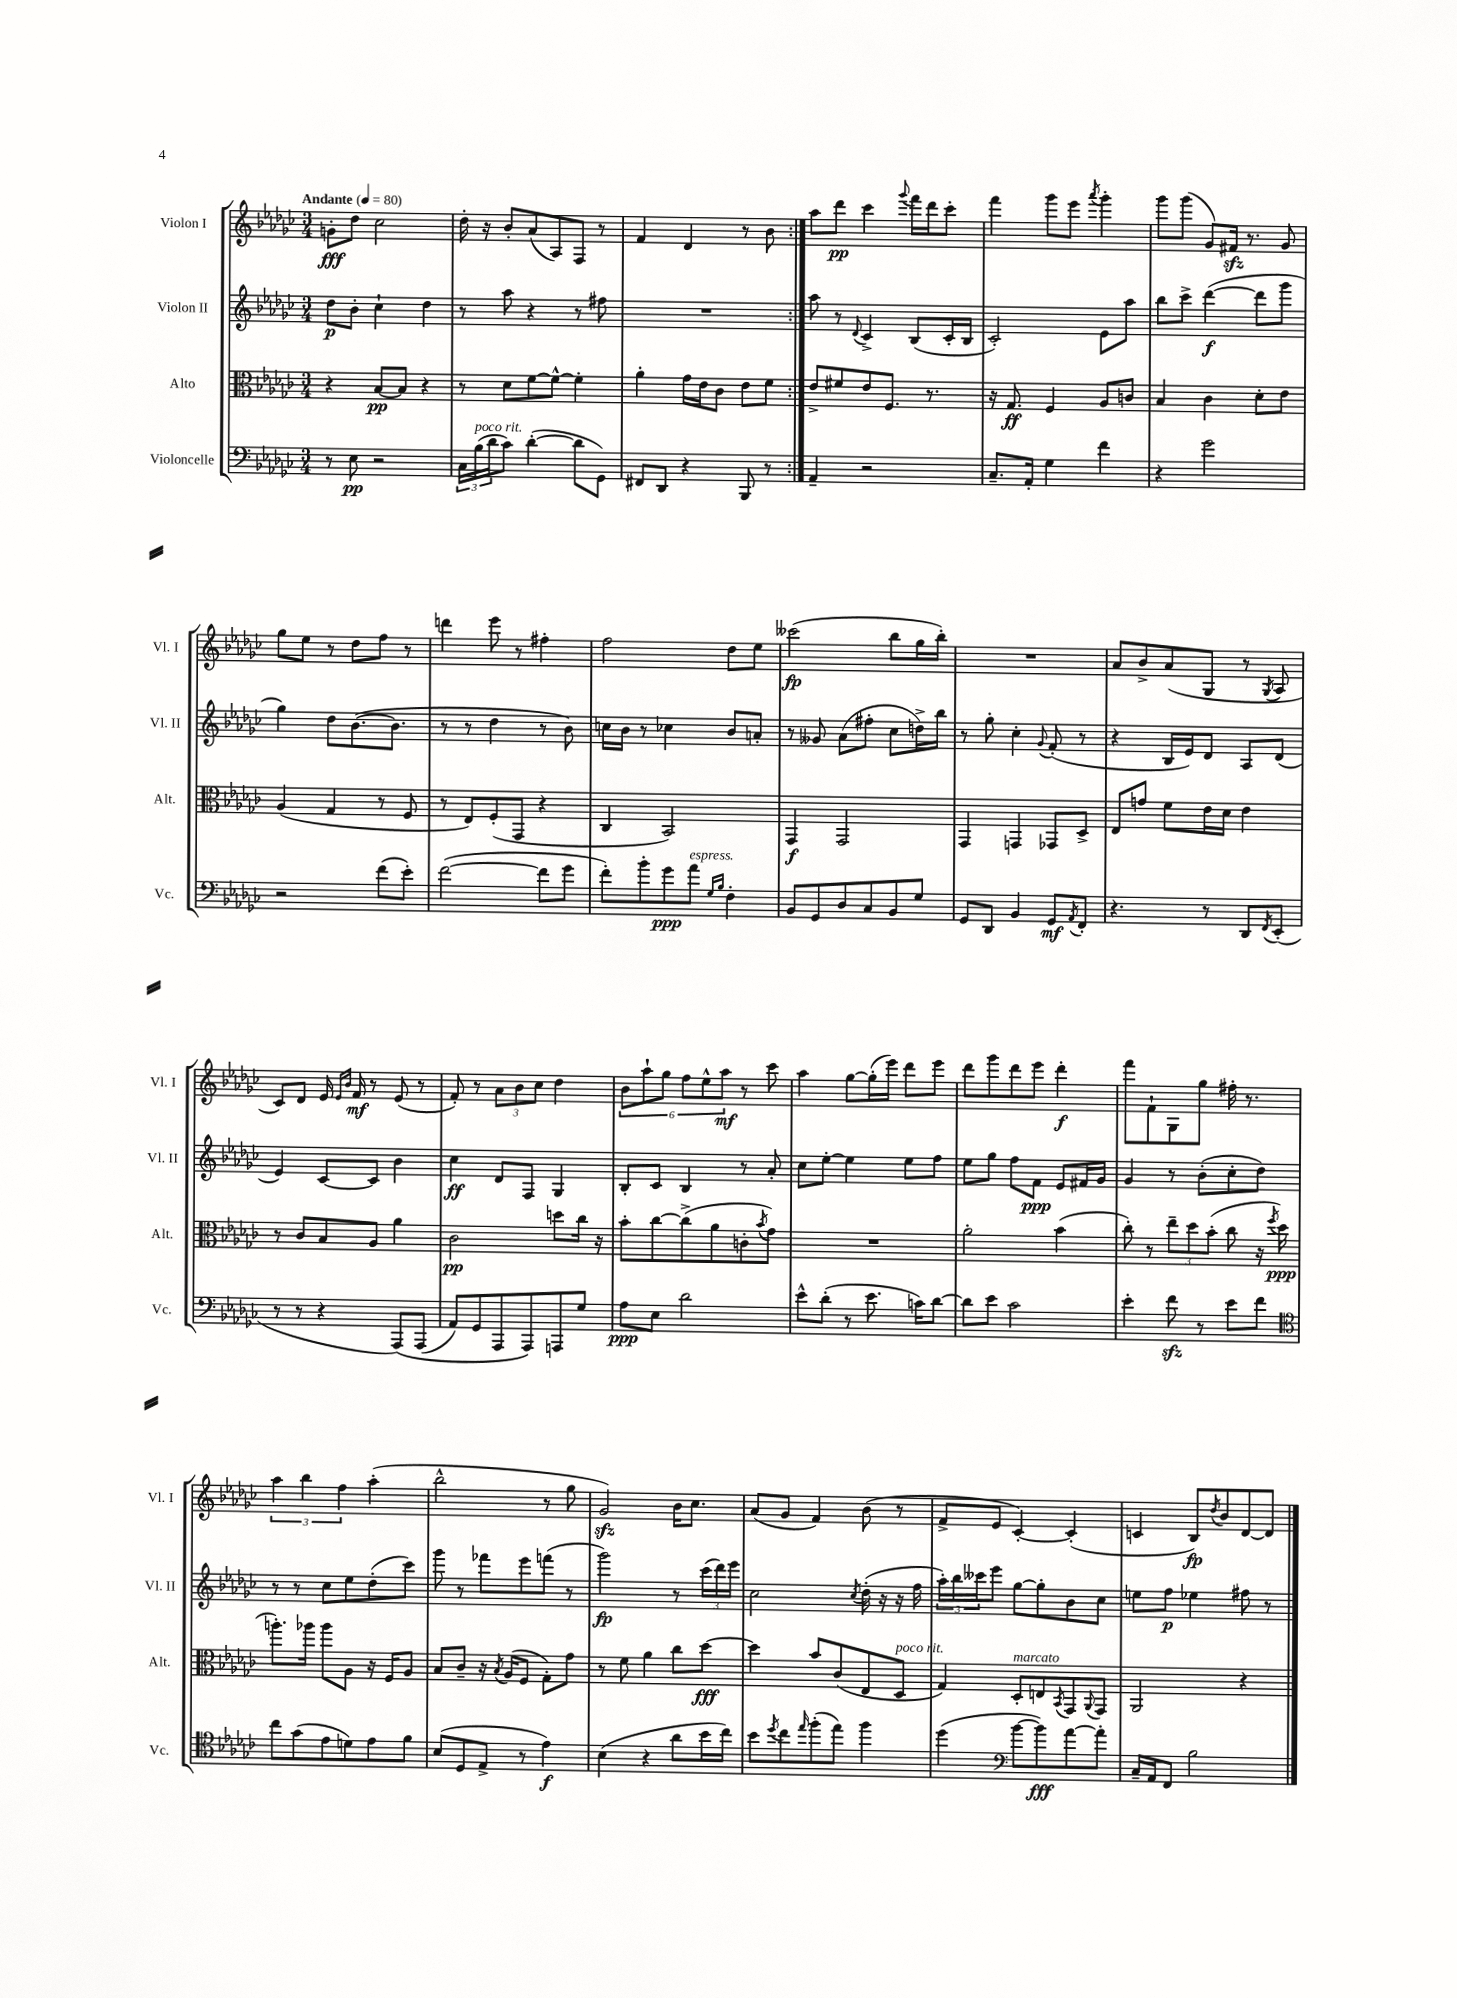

**kern	**dynam	**kern	**dynam	**kern	**dynam	**kern	**dynam
*part4	*part4	*part3	*part3	*part2	*part2	*part1	*part1
*staff4	*staff4	*staff3	*staff3	*staff2	*staff2	*staff1	*staff1
*I"Violoncelle	*	*I"Alto	*	*I"Violon II	*	*I"Violon I	*
*I'Vc.	*	*I'Alt.	*	*I'Vl. II	*	*I'Vl. I	*
*clefF4	*	*clefC3	*	*clefG2	*	*clefG2	*
*k[b-e-a-d-g-c-]	*	*k[b-e-a-d-g-c-]	*	*k[b-e-a-d-g-c-]	*	*k[b-e-a-d-g-c-]	*
*M3/4	*	*M3/4	*	*M3/4	*	*M3/4	*
*MM80	*	*MM80	*	*MM80	*	*MM80	*
=1	=1	=1	=1	=1	=1	=1	=1
!	!	!	!	!	!	!LO:TX:a:B:t=Andante	!
8r	.	4r	.	8dd-\L	p	8gn'\L	fff
8E-\	pp	.	.	8b-'\J	.	8dd-\J	.
2r	.	[8B-/L	pp	4cc-`\	.	2cc-\	.
.	.	8B-/J]	.	.	.	.	.
.	.	4r	.	4dd-\	.	.	.
=2	=2	=2	=2	=2	=2	=2	=2
24C-\LL	.	8r	.	8r	.	16dd-'\	.
!LO:TX:a:i:t=poco rit.	!	!	!	!	!	!	!
(24B-\	.	.	.	.	.	.	.
.	.	.	.	.	.	16r	.
24d-\J	.	.	.	.	.	.	.
8c-\J)	.	8d-\L	.	8aa-\	.	8b-'/L	.
([4d-'\	.	[8f\	.	4r	.	(8a-/	.
.	.	8f^^\J_	.	.	.	8A-/)	.
8d-\L]	.	4f'\]	.	8r	.	8F/J	.
8GG-\J)	.	.	.	8ff#X\	.	8r	.
=3	=3	=3	=3	=3	=3	=3	=3
8FF#X/L	.	4a-'\	.	2.r	.	4f/	.
8DD-/J	.	.	.	.	.	.	.
4r	.	16g-\LL	.	.	.	4d-/	.
.	.	16e-\J	.	.	.	.	.
.	.	8c-\J	.	.	.	.	.
8BBB-/	.	8e-\L	.	.	.	8r	.
8r	.	8f\J	.	.	.	8b-\	.
=4:|!	=4:|!	=4:|!	=4:|!	=4:|!	=4:|!	=4:|!	=4:|!
4AA-~/	.	8e-^/L	.	8aa-\	.	8aa-\L	.
.	.	8f#X/	.	8r	.	8ddd-\J	pp
.	.	.	.	8qqd-/	.	.	.
2r	.	8e-/	.	4c-^/	.	4ccc-\	.
.	.	8.F/J	.	.	.	.	.
.	.	.	.	.	.	8qqggg-/	.
.	.	.	.	(8B-/L	.	16fff\LL	.
.	.	8.r	.	.	.	16ddd-\J	.
.	.	.	.	16c-'/L	.	8ccc-'\J	.
.	.	.	.	16B-/JJ	.	.	.
=5	=5	=5	=5	=5	=5	=5	=5
8.C-~/L	.	16r	.	2c-'/)	.	4fff\	.
.	.	8.G-/	ff	.	.	.	.
16AA-'/Jk	.	.	.	.	.	.	.
4G-\	.	4F/	.	.	.	8ggg-\L	.
.	.	.	.	.	.	8eee-\J	.
.	.	.	.	.	.	8qaaa-/	.
4f\	.	8A-/L	.	8e-\L	.	4ggg-'\	.
.	.	8cn/J	.	8aa-\J	.	.	.
=6	=6	=6	=6	=6	=6	=6	=6
4r	.	4B-/	.	8bb-\L	.	8ggg-\L	.
.	.	.	.	8ccc-^\J	.	(8ggg-\J	.
2g-\	.	4c-\	.	([4ddd-\	f	8g-/L)	.
.	.	.	.	.	.	16f#Xzz/Jk	.
.	.	.	.	.	.	8.r	.
.	.	8d-'\L	.	8ddd-\L]	.	.	.
.	.	8e-\J	.	8ggg-\J	.	8g-/	.
!!LO:LB:g=z
=7	=7	=7	=7	=7	=7	=7	=7
2r	.	(4A-/	.	4gg-\)	.	8gg-\L	.
.	.	.	.	.	.	8ee-\J	.
.	.	4G-/	.	8dd-\L	.	8r	.
.	.	.	.	([8.b-\	.	8dd-\L	.
(8f\L	.	8r	.	.	.	8ff\J	.
.	.	.	.	8.b-\J]	.	.	.
8e-'\J)	.	8F/	.	.	.	8r	.
=8	=8	=8	=8	=8	=8	=8	=8
([2f\	.	8r	.	8r	.	4dddn\	.
.	.	8E-/L)	.	8r	.	.	.
.	.	(8F'/	.	4dd-\	.	8eee-\	.
.	.	8GG-/J	.	.	.	8r	.
8f\L]	.	4r	.	8r	.	4ff#X'\	.
8g-\J	.	.	.	8b-\)	.	.	.
=9	=9	=9	=9	=9	=9	=9	=9
8f'\L)	.	4C-/	.	16ccn\LL	.	2ff\	.
.	.	.	.	16b-\JJ	.	.	.
8b-'\	.	.	.	8r	.	.	.
8g-\	ppp	2BB-/)	.	4cc-X\	.	.	.
!LO:TX:a:i:t=espress.	!	!	!	!	!	!	!
8a-\J	.	.	.	.	.	.	.
16qqG-/LL	.	.	.	.	.	.	.
16qqB-/JJ	.	.	.	.	.	.	.
4F'\	.	.	.	8b-/L	.	8dd-\L	.
.	.	.	.	8an'/J	.	8ee-\J	.
=10	=10	=10	=10	=10	=10	=10	=10
8BB-/L	.	4GG-/	f	8r	.	(2ccc--X\	fp
8GG-/	.	.	.	8g--X/	.	.	.
8D-/	.	2GG-/	.	(8a-\L	.	.	.
8C-/	.	.	.	8ff#X'\J	.	.	.
8BB-/	.	.	.	8cc-\L	.	8bb-\L	.
8G-/J	.	.	.	16ddn^\L)	.	16gg-\L	.
.	.	.	.	16bb-\JJ	.	16bb-'\JJ)	.
=11	=11	=11	=11	=11	=11	=11	=11
8GG-/L	.	4GG-/	.	8r	.	2.r	.
8DD-/J	.	.	.	8gg-'\	.	.	.
4BB-/	.	4GGn/	.	4cc-'\	.	.	.
.	.	.	.	8qqg-/	.	.	.
8GG-/L	mf	8GG-X/L	.	(8f'/	.	.	.
8qAA-/	.	.	.	.	.	.	.
8FF'/J	.	8D-^/J	.	8r	.	.	.
=12	=12	=12	=12	=12	=12	=12	=12
4.r	.	8E-/L	.	4r	.	8a-/L	.
.	.	8gn/J	.	.	.	8b-^/	.
.	.	8f\L	.	16B-/LL	.	(8a-/	.
.	.	.	.	16e-/J)	.	.	.
8r	.	16e-\L	.	8d-/J	.	8G-/J	.
.	.	16d-\JJ	.	.	.	.	.
8DD-/L	.	4e-\	.	8A-/L	.	8r	.
8qFF/	.	.	.	.	.	8qG-/	.
(8EE-'/J	.	.	.	(8d-/J	.	8A-/	.
!!LO:LB:g=z
=13	=13	=13	=13	=13	=13	=13	=13
8r	.	8r	.	4e-/)	.	8c-/L)	.
8r	.	8c-/L	.	.	.	8d-/J	.
4r	.	8B-/	.	[8c-/L	.	16e-/	.
.	.	.	.	.	.	16qqe-/LL	.
.	.	.	.	.	.	16qqb-/JJ	.
.	.	.	.	.	.	16f/	mf
.	.	8A-/J	.	8c-/J]	.	8r	.
(8AAA-/L)	.	4a-\	.	4b-\	.	(8e-/	.
(8AAA-/J	.	.	.	.	.	8r	.
=14	=14	=14	=14	=14	=14	=14	=14
8AA-/L)	.	2c-\	pp	4cc-\	ff	8f'/)	.
8GG-/	.	.	.	.	.	8r	.
8AAA-/	.	.	.	8d-/L	.	12a-\L	.
.	.	.	.	.	.	12b-\	.
8AAA-/)	.	.	.	8F/J	.	.	.
.	.	.	.	.	.	12cc-\J	.
8AAAn/	.	8ddn\L	.	4G-/	.	4dd-\	.
8G-/J	.	16cc-\Jk	.	.	.	.	.
.	.	16r	.	.	.	.	.
=15	=15	=15	=15	=15	=15	=15	=15
8A-\L	ppp	8b-'\L	.	8B-'/L	.	12b-\L	.
.	.	.	.	.	.	12aa-`\	.
8E-\J	.	[8cc-\	.	8c-/J	.	.	.
.	.	.	.	.	.	12gg-\J	.
2d-\	.	(8cc-^\]	.	4B-/	.	12ff\L	.
.	.	.	.	.	.	12ee-^^\	.
.	.	8a-\	.	.	.	.	.
.	.	.	.	.	.	12aa-\J	mf
.	.	8cn'\	.	8r	.	8r	.
.	.	8qb-/	.	.	.	.	.
.	.	8g-\J)	.	8a-'/	.	8ccc-\	.
=16	=16	=16	=16	=16	=16	=16	=16
8e-^^\L	.	2.r	.	8cc-\L	.	4aa-\	.
(8d-'\J	.	.	.	[8ee-'\J	.	.	.
8r	.	.	.	4ee-\]	.	[8gg-\L	.
8.e-\	.	.	.	.	.	(16gg-'\L]	.
.	.	.	.	.	.	16eee-\JJ)	.
.	.	.	.	8ee-\L	.	8ddd-\L	.
16cn\KL)	.	.	.	.	.	.	.
[8d-\J	.	.	.	8ff\J	.	8eee-\J	.
=17	=17	=17	=17	=17	=17	=17	=17
8d-\L]	.	2a-'\	.	8ee-\L	.	8ddd-\L	.
8e-\J	.	.	.	8gg-\J	.	8ggg-\	.
2c-\	.	.	.	8ff\L	.	8ddd-\	.
.	.	.	.	8f\J	ppp	8eee-\J	.
.	.	(4b-\	.	8e-/L	.	4ddd-'\	f
.	.	.	.	16f#X/L	.	.	.
.	.	.	.	16g-/JJ	.	.	.
=18	=18	=18	=18	=18	=18	=18	=18
4e-'\	.	8cc-'\)	.	4g-/	.	8fff\L	.
.	.	8r	.	.	.	8f`\	.
8fzz\	.	12ee-~\L	.	8r	.	8G-\	.
.	.	12dd-\	.	.	.	.	.
8r	.	.	.	(8b-'\L	.	8gg-\J	.
.	.	(12b-'\J	.	.	.	.	.
8e-\L	.	8cc-\	.	8cc-'\	.	16ff#X'\	.
.	.	.	.	.	.	8.r	.
8f\J	.	16r	.	8dd-\J)	.	.	.
.	.	8qff/	.	.	.	.	.
.	.	16dd-\	ppp	.	.	.	.
!!LO:LB:g=z
=19	=19	=19	=19	=19	=19	=19	=19
*clefC4	*	*	*	*	*	*	*
8cc-\L	.	8.aan'\L)	.	8r	.	6aa-\	.
(8g-\	.	.	.	8r	.	.	.
.	.	.	.	.	.	6bb-\	.
.	.	16aa-X\Jk	.	.	.	.	.
8e-\	.	8aa-\L	.	8cc-\L	.	.	.
.	.	.	.	.	.	6ff\	.
8dn\)	.	8A-\J	.	8ee-\	.	.	.
8e-\	.	16r	.	(8dd-'\	.	(4aa-'\	.
.	.	16F/KL	.	.	.	.	.
8f\J	.	8A-/J	.	8ccc-\J)	.	.	.
=20	=20	=20	=20	=20	=20	=20	=20
(8B-/L	.	8B-/L	.	8ggg-\	.	2bb-^^\	.
8D-/	.	8c-~/J	.	8r	.	.	.
8E-^/J	.	16r	.	8fff-X\L	.	.	.
.	.	8qB-/	.	.	.	.	.
.	.	(16A-/KL	.	.	.	.	.
8r	.	8F/J	.	8eee-\	.	.	.
4e-\)	f	8G-'\L)	.	(8fffn\J	.	8r	.
.	.	8g-\J	.	8r	.	8gg-\	.
=21	=21	=21	=21	=21	=21	=21	=21
(4B-\	.	8r	.	2ggg-\)	fp	2g-zz/)	.
.	.	8f\	.	.	.	.	.
4r	.	4a-\	.	.	.	.	.
8a-\L	.	8cc-\L	.	8r	.	16b-\KL	.
.	.	.	.	.	.	8.cc-\J	.
16b-\L	.	[8dd-\J	fff	(24ccc-\LL	.	.	.
.	.	.	.	24ddd-\)	.	.	.
16cc-\JJ)	.	.	.	.	.	.	.
.	.	.	.	24eee-\JJ	.	.	.
=22	=22	=22	=22	=22	=22	=22	=22
8b-\L	.	4dd-\]	.	2cc-\	.	(8a-/L	.
8qdd-/	.	.	.	.	.	.	.
8cc-\	.	.	.	.	.	8g-/J	.
16qqee-/	.	.	.	.	.	.	.
(8ff'\	.	8b-/L	.	.	.	4f/)	.
8ee-\J)	.	(8c-/	.	.	.	.	.
.	.	.	.	8qcc-/	.	.	.
4ff\	.	8E-/	.	(16dd-'\	.	(8b-\	.
.	.	.	.	16r	.	.	.
!	!	!LO:TX:a:i:t=poco rit.	!	!	!	!	!
.	.	8D-/J	.	16r	.	8r	.
.	.	.	.	16ff\	.	.	.
=23	=23	=23	=23	=23	=23	=23	=23
(4dd-\	.	4G-/)	.	24aa-'\LL)	.	8f^/L	.
.	.	.	.	24bb-\	.	.	.
.	.	.	.	24ccc--X\J	.	.	.
.	.	.	.	8eee-\J	.	8e-/J	.
*clefF4	*	*	*	*	*	*	*
!	!	!LO:TX:a:i:t=marcato	!	!	!	!	!
[8b-\L	.	8D-'/L	.	[8gg-\L	.	[4c-'/)	.
8b-\])	fff	8En/	.	8gg-'\]	.	.	.
.	.	8qBB-/	.	.	.	.	.
[8a-\	.	8GG-/	.	8b-\	.	(4c-'/]	.
.	.	8qqAA-/	.	.	.	.	.
8a-'\J]	.	8GG-/J	.	8cc-\J	.	.	.
=24	=24	=24	=24	=24	=24	=24	=24
16C-~/LL	.	2AA-/	.	8een\L	.	4cn/	.
16AA-/J	.	.	.	.	.	.	.
8FF/J	.	.	.	8ff\J	p	.	.
2B-\	.	.	.	4ee-X\	.	8B-/L)	fp
.	.	.	.	.	.	8qdd-/	.
.	.	.	.	.	.	8b-/	.
.	.	4r	.	8ff#X\	.	[8d-/	.
.	.	.	.	8r	.	8d-/J]	.
==	==	==	==	==	==	==	==
*-	*-	*-	*-	*-	*-	*-	*-
